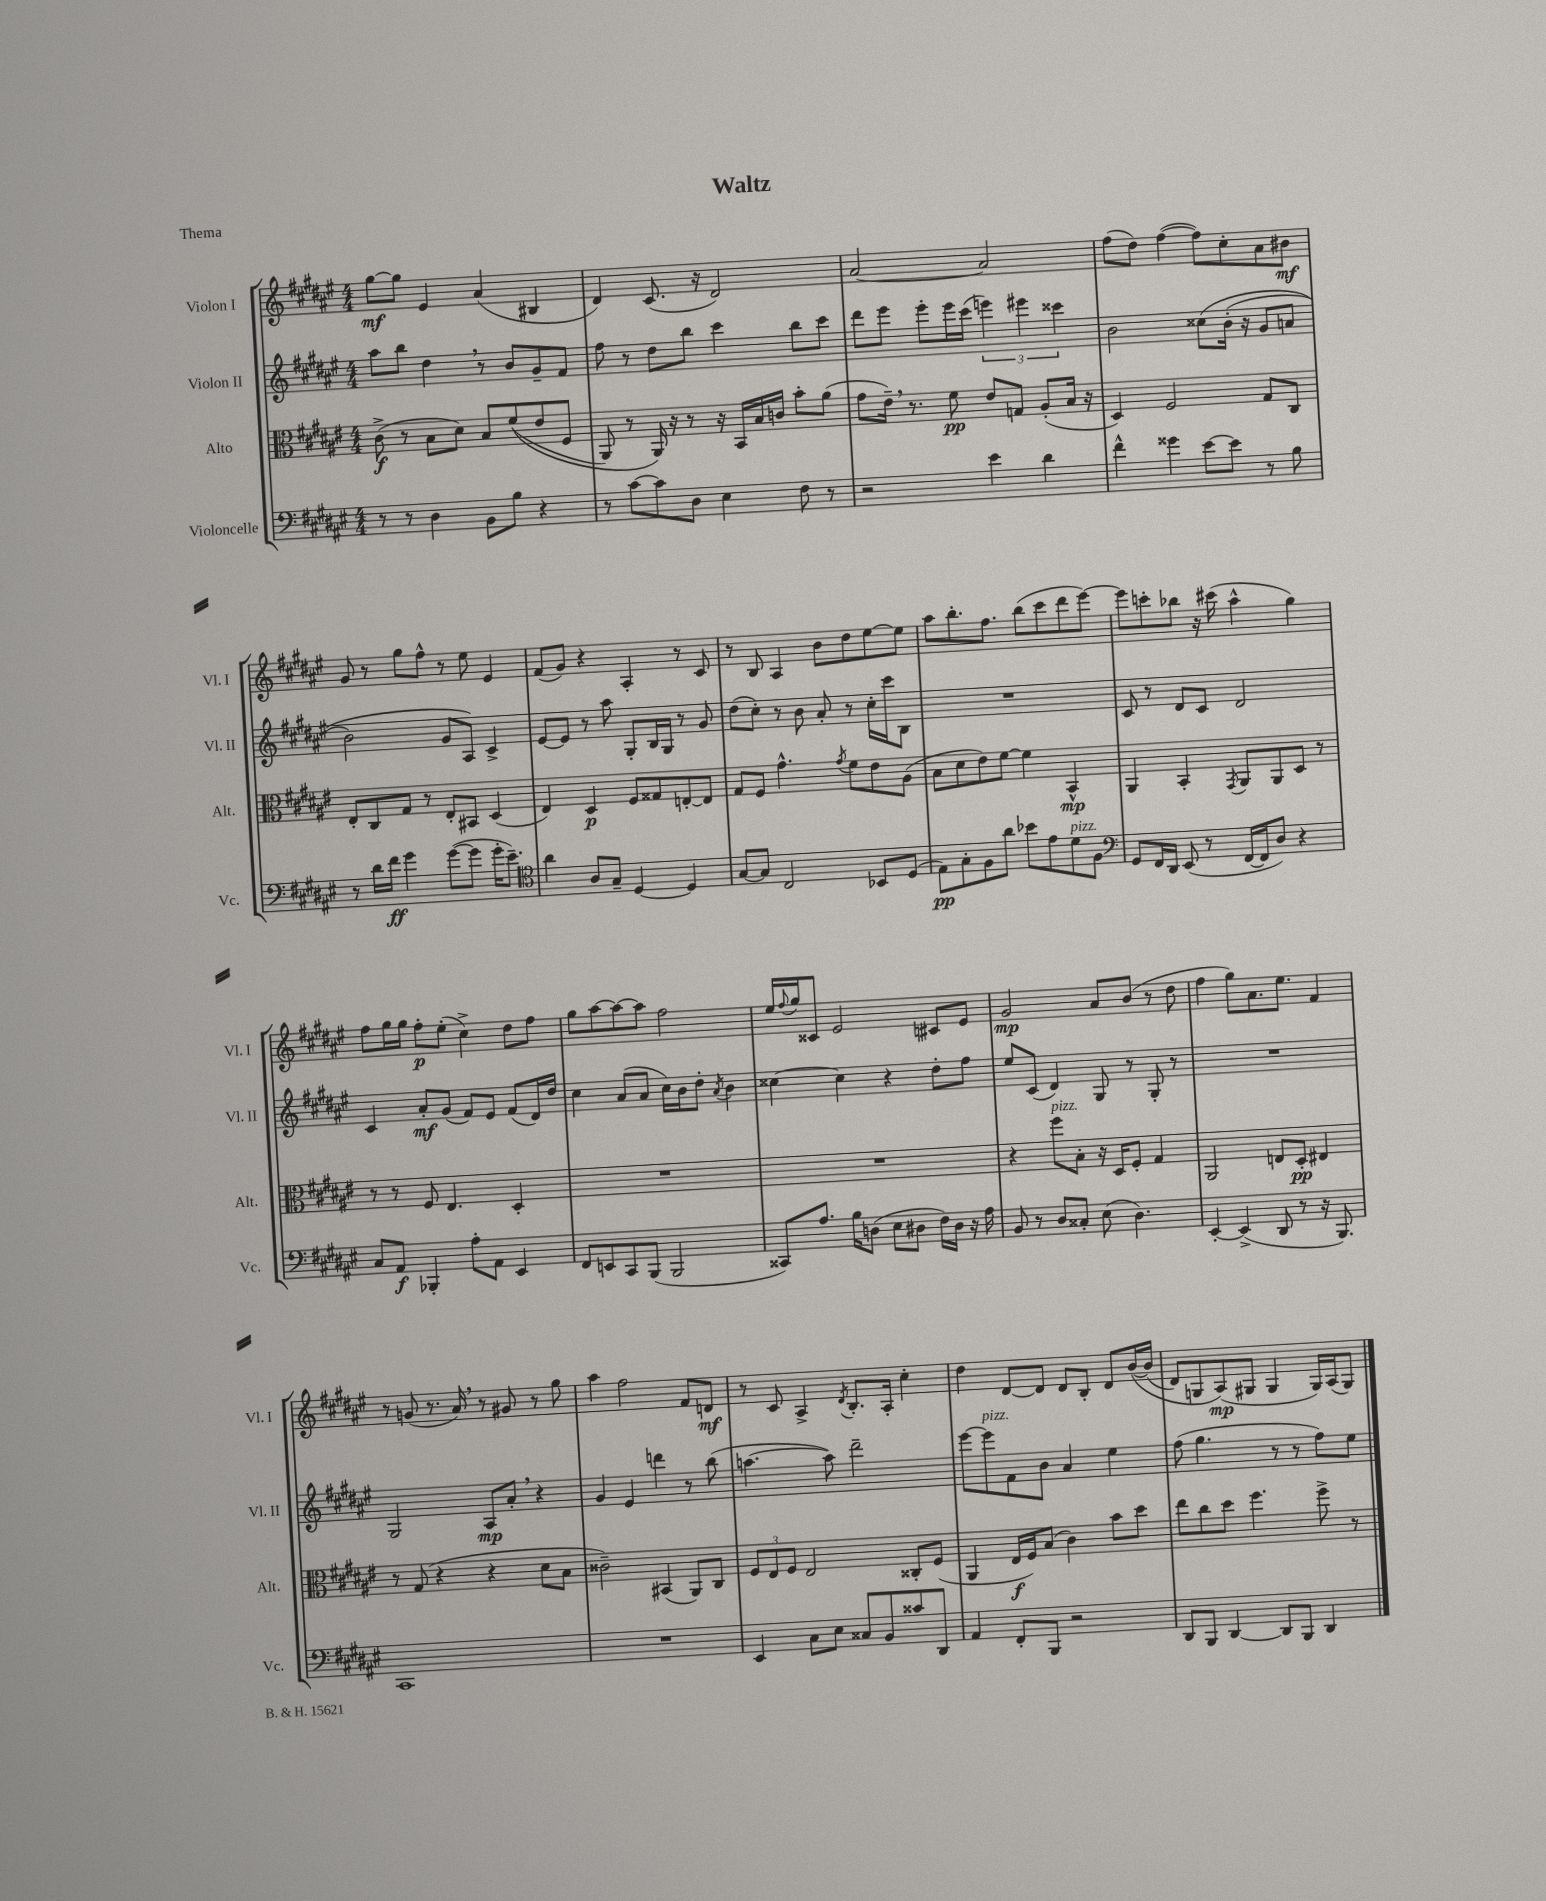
\header { title = "Waltz" piece = "Thema" }
<<
\new StaffGroup <<
\new Staff = "s0" \with { instrumentName = "Violon I" shortInstrumentName = "Vl. I" } {
    \clef treble \key fis \major \numericTimeSignature \time 4/4
    gis''8~\mf gis''8 eis'4 ais'4( bis4 |
    dis'4) cis'8.( r16 dis'2) |
    ais'2~ ais'2 |
    fis''8( dis''8) fis''4~( fis''8) cis''8-. ais'8 bis'8\mf |
    gis'8 r8 gis''8 fis''8-^ r8 eis''8 eis'4 |
    fis'8( gis'8) r4 ais4-. r8 cis'8 |
    r8 b8 ais4 b'8 dis''8 eis''8~ eis''8 |
    ais''8 b''8.-. fis''8. b''8( cis'''8 dis'''8 eis'''8~) |
    eis'''8 c'''8-. bes''8 r16 cis'''16( ais''4-^ gis''4) |
    fis''8 gis''16 gis''16 fis''8-.\p eis''8-.( cis''4->) dis''8 fis''8 |
    gis''8 ais''8~ ais''8~ ais''8 fis''2 |
    eis''16 \appoggiatura { fis''8 } gis''16 cisis'8 eis'2 cis'8 eis'8 |
    gis'2\mp ais'8 b'8( r8 dis''8 |
    fis''4 gis''8) ais'8. eis''8. fis'4 |
    r8 g'8( r8. ais'16) \breathe r8 gis'8 r8 gis''8 |
    ais''4 fis''2 fis'8 d'8\mf |
    r8 cis'8 ais4-> \acciaccatura { dis'8 } b8.-. ais16-. cis''4-. |
    dis''4 dis'8~ dis'8 dis'8 b8-. dis'8 b'16~\( b'16( |
    dis'8) g8 ais8\mp(\) gis8 gis4 gis16) ais16( gis8) \bar "|." |
}
\new Staff = "s1" \with { instrumentName = "Violon II" shortInstrumentName = "Vl. II" } {
    \clef treble \key fis \major \numericTimeSignature \time 4/4
    ais''8 b''8 dis''4 \breathe r8 b'8 gis'8-- fis'8 |
    fis''8 r8 dis''8 b''8 cis'''4 b''8 cis'''8 |
    dis'''8 eis'''8 eis'''8-. eis'''16 cis'''16( \tuplet 3/2 { e'''4) eis'''4 cisis'''4 } |
    b'2 cisis''8\( b'16-.( r16 gis'8 a'8 |
    b'2) gis'8 ais8\) cis'4-> |
    eis'8~ eis'8 r8 ais''8 gis8-. b16 gis16 r8 gis'8 |
    dis''8( cis''8-.) r8 b'8 ais'8-. r8 cis''16-. cis'''16 b8 |
    R1 |
    cis'8 r8 dis'8 cis'8 dis'2 |
    cis'4 ais'8-.\mf gis'8( fis'8) eis'8 fis'8( dis'16) dis''16 |
    cis''4 ais'8( ais'8 cis''16) b'16 dis''8-. \acciaccatura { ais'8 } b'4 |
    cisis''4~ cisis''4 r4 dis''8-. fis''8 |
    eis''8 cis'8( dis'4) gis8 r8 gis8-. r8 |
    R1 |
    gis2 ais8\mp ais'8-. \breathe r4 |
    gis'4 eis'4 d'''4 r8 b''8( |
    a''4.~ a''8) dis'''2-- |
    eis'''8~ eis'''8^\markup { \italic "pizz." } fis'8 b'8 ais'4 eis''4 |
    fis''8( gis''4. r8 r8 fis''8) eis''8 \bar "|." |
}
\new Staff = "s2" \with { instrumentName = "Alto" shortInstrumentName = "Alt." } {
    \clef alto \key fis \major \numericTimeSignature \time 4/4
    cis'8->\f( r8 b8 dis'8) b8 fis'8(\( eis'8 fis8 |
    ais,8) r8 ais,16\) r16 r8 r16 b,16 b16 c'16 b'8-. ais'8( |
    gis'8 eis'16--) \breathe r8. fis'8\pp eis'8 g8 ais8-.( b16 r16 |
    dis4) fis2 gis8 cis8 |
    eis8-. cis8 gis8 r8 eis8-. bis,8 dis4( |
    eis4) dis4\p fis8 gisis8 e8~-. e8 |
    gis8 fis8 gis'4.-^ \acciaccatura { gis'8 } fis'8 eis'8 ais8( |
    b8 dis'8 eis'8) fis'8~ fis'4 b,4-^\mp |
    ais,4 b,4-. \acciaccatura { gis,8 } ais,8 ais,8 dis8 r8 |
    r8 r8 fis8 eis4. dis4-. |
    R1 |
    R1 |
    r4 fis''8^\markup { \italic "pizz." } b8-. r16 dis16 fis8-. gis4 |
    ais,2 e8 dis8-.\pp eis4 |
    r8 gis8( r4 r4 dis'8 b8 |
    cisis'2--) bis,4( ais,8) cis8 |
    \tuplet 3/2 { fis8 eis8 fis8 } eis2 cisis8-. fis8( |
    ais,4 eis16\f fis16) b8( cis'4) b'8 dis''8 |
    eis''8 cis''8 dis''8 fis''4. fis''8-> r8 \bar "|." |
}
\new Staff = "s3" \with { instrumentName = "Violoncelle" shortInstrumentName = "Vc." } {
    \clef bass \key fis \major \numericTimeSignature \time 4/4
    r8 r8 dis4 b,8 b8 r4 |
    r8 cis'8~ cis'8 dis8 eis4 fis8 r8 |
    r2 eis'4 dis'4 |
    fis'4-^ gisis'4 eis'8~ eis'8 r8 b8 |
    r8 dis'16 fis'16\ff gis'4 gis'8~( gis'8 gis'16-. eis'8.--) |
    \clef tenor ais'4 ais8 gis8-- dis4~ dis4 |
    gis8~ gis8 cis2 bes,8 dis8( |
    eis8\pp) gis8-. fis8 ais'8 bes'8 eis'8 dis'8^\markup { \italic "pizz." } fis8 |
    \clef bass gis,8 fis,16 dis,16 eis,8( r8 fis,16~ fis,16 dis8) r4 |
    cis8 ais,8\f bes,,4-. ais8-. ais,8 eis,4 |
    fis,8 e,8 cis,8 b,,8( b,,2 |
    cisis,8) ais8. b16 d8( eis8 dis8 fis16) dis16 r16 ais16 |
    b,8 r8 dis8 cisis8-. eis8( dis4.) |
    eis,4~-. eis,4->( dis,8 r8 r16 b,,8.) |
    cis,1 |
    R1 |
    eis,4 cis8 eis8 cisis8 b,8 cisis'8 dis,8 |
    ais,4 fis,8-. b,,8 r2 |
    dis,8 b,,8 dis,4~ dis,8 b,,8 dis,4 \bar "|." |
}
>>
>>
\layout { \context { \Score \remove "Bar_number_engraver" } }
